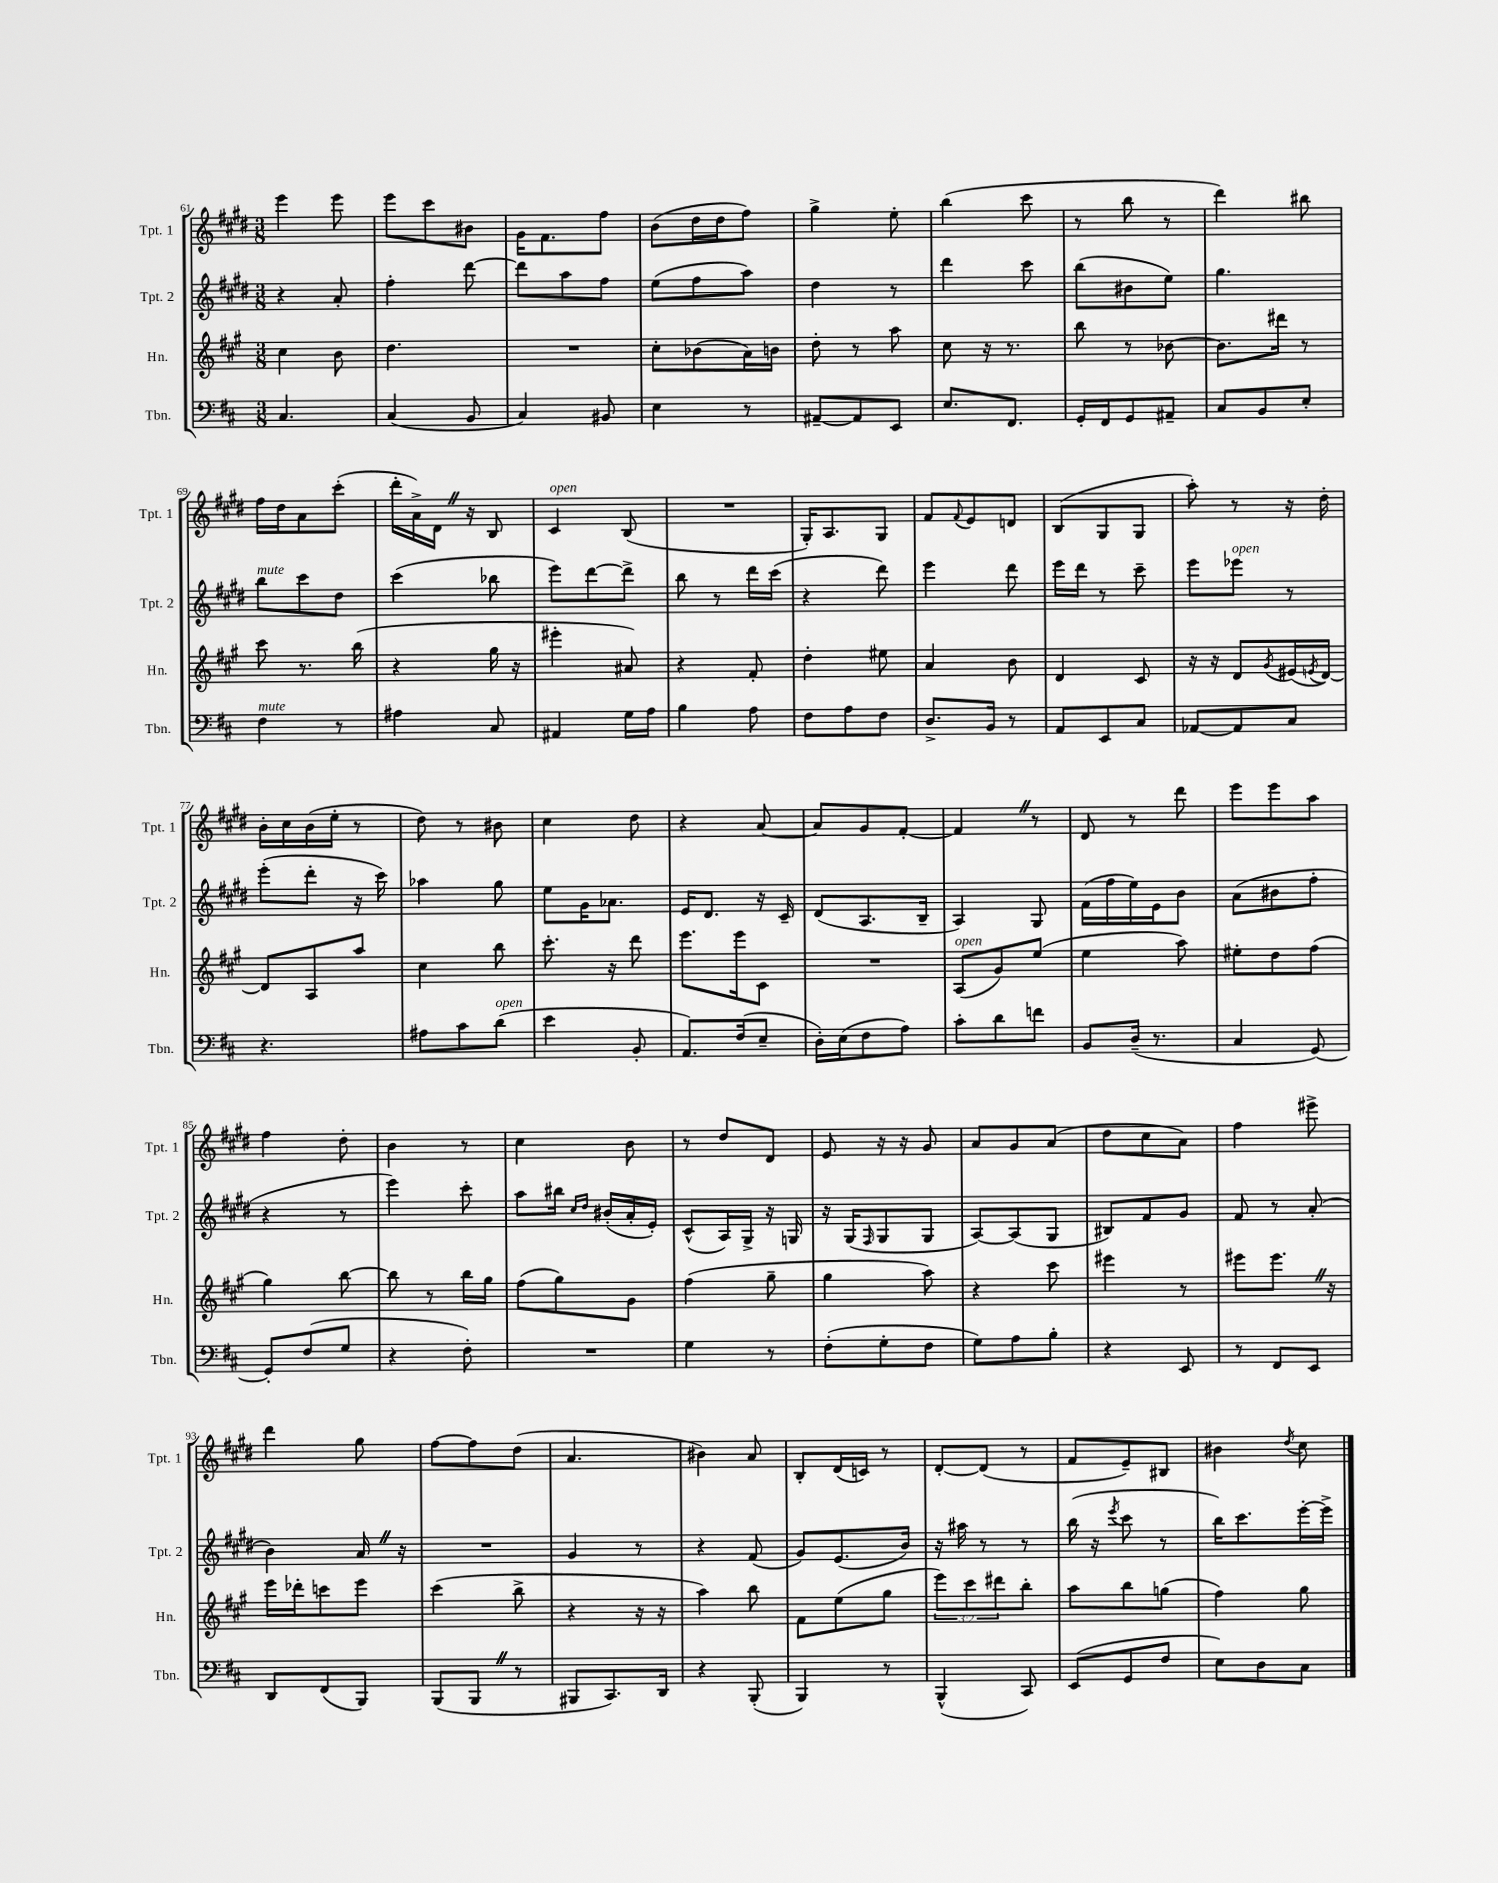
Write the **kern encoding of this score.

**kern	**kern	**kern	**kern
*part4	*part3	*part2	*part1
*staff4	*staff3	*staff2	*staff1
*I"Tbn.	*I"Hn.	*I"Tpt. 2	*I"Tpt. 1
*I'Tbn.	*I'Hn.	*I'Tpt. 2	*I'Tpt. 1
*clefF4	*clefG2	*clefG2	*clefG2
*k[f#c#]	*k[f#c#g#]	*k[f#c#g#d#]	*k[f#c#g#d#]
*M3/8	*M3/8	*M3/8	*M3/8
=61	=61	=61	=61
4.C#/	4cc#\	4r	4eee\
.	8b\	8a'/	8eee\
=62	=62	=62	=62
(4C#/	4.dd\	4ff#'\	8eee\L
.	.	.	8ccc#\
8BB/	.	[8ddd#\	8b#X\J
=63	=63	=63	=63
4C#/)	4.r	8ddd#\L]	16g#\KL
.	.	.	8.f#\
.	.	8aa\	.
8BB#X/	.	8ff#\J	8ff#\J
=64	=64	=64	=64
4E\	8cc#'\L	(8ee\L	(8b\L
.	(8b-X\	8ff#\	16dd#\L
.	.	.	16dd#\J
8r	16a\L)	8aa\J)	8ff#\J)
.	16bn\JJ	.	.
=65	=65	=65	=65
[8AA#X~/L	8dd'\	4dd#\	4gg#^\
8AA#/]	8r	.	.
8EE/J	8aa\	8r	8ee'\
=66	=66	=66	=66
8.E/L	8cc#\	4ddd#\	(4bb\
.	16r	.	.
8.FF#/J	8.r	.	.
.	.	8ccc#\	8ccc#\
=67	=67	=67	=67
16GG'/LL	8bb\	(8bb\L	8r
16FF#/J	.	.	.
8GG/	8r	8b#X\	8bb\
8AA#X~/J	[8b-X\	8ee\J)	8r
=68	=68	=68	=68
8C#/L	8.b-\L]	4.gg#\	4ddd#\)
8BB/	.	.	.
.	16ddd#X\Jk	.	.
8E'/J	8r	.	8bb#X\
!!LO:LB:g=z
=69	=69	=69	=69
!	!	!LO:TX:a:i:t=mute	!
!LO:TX:a:i:t=mute	!	!	!
4F#\	8ccc#\	8bb\L	16ff#\LL
.	.	.	16dd#\J
.	8.r	8ccc#\	8a\
8r	.	8dd#\J	(8ccc#'\J
.	(16bb\	.	.
=70	=70	=70	=70
4A#X\	4r	(4ccc#\	16ddd#'\LL
.	.	.	16a^\)
.	.	.	16d#Z\JJ
.	.	.	16r
8C#/	16gg#\	8bb-X\	8B/
.	16r	.	.
=71	=71	=71	=71
!	!	!	!LO:TX:a:i:t=open
4AA#X/	4eee#X'\	8eee\L)	4c#/
.	.	[8ddd#\	.
16G\LL	8a#X/)	8ddd#^\J]	(8B/
16A\JJ	.	.	.
=72	=72	=72	=72
4B\	4r	8bb\	4.r
.	.	8r	.
8A\	8f#'/	16ddd#\LL	.
.	.	(16ccc#\JJ	.
=73	=73	=73	=73
8F#\L	4dd'\	4r	16G#'/KL)
.	.	.	8.A/
8A\	.	.	.
8F#\J	8ee#X\	8ddd#\)	8G#/J
=74	=74	=74	=74
8.D^/L	4a/	4eee\	8f#/L
.	.	.	8qqf#/
.	.	.	8e/
16BB/Jk	.	.	.
8r	8b\	8ddd#\	8dn/J
=75	=75	=75	=75
8AA/L	4d/	16eee\LL	(8B/L
.	.	16ddd#\JJ	.
8EE/	.	8r	8G#/
8C#/J	8c#/	8ccc#~\	8G#/J
=76	=76	=76	=76
[8AA-X/L	16r	8eee\L	8aa'\)
.	16r	.	.
!	!	!LO:TX:a:i:t=open	!
8AA-/]	8d/L	8eee-X\J	8r
.	8qg#/	.	.
8C#/J	(16e#X/L	8r	16r
.	8qen/	.	.
.	[16d/JJ)	.	16dd#'\
!!LO:LB:g=z
=77	=77	=77	=77
4.r	8d/L]	(8eee'\L	16b'\LL
.	.	.	16cc#\
.	8A/	8ddd#'\J	(16b\
.	.	.	16ee'\JJ
.	8aa/J	16r	8r
.	.	16ccc#\)	.
=78	=78	=78	=78
8A#X\L	4cc#\	4aa-X\	8dd#\)
8c#\	.	.	8r
!LO:TX:a:i:t=open	!	!	!
(8d\J	8bb\	8gg#\	8b#X\
=79	=79	=79	=79
4e\	8.ccc#'\	8ee\L	4cc#\
.	.	16g#\K	.
.	16r	8.a-X\J	.
8BB'/	8ddd\	.	8dd#\
=80	=80	=80	=80
8.AA/L)	8.eee\L	16e/KL	4r
.	.	8.d#/J	.
(16F#/k	16eee\k	.	.
8E~/J	8c#\J	16r	[8a/
.	.	16c#~/	.
=81	=81	=81	=81
16D'\LL)	4.r	(8d#/L	8a/L]
(16E\J	.	.	.
8F#\	.	8.A/	8g#/
8A\J)	.	.	[8f#'/J
.	.	16B~/Jk	.
=82	=82	=82	=82
!	!LO:TX:a:i:t=open	!	!
8c#'\L	(8A/L	4A/)	4f#Z/]
8d\	8g#/)	.	.
8fn\J	(8ee/J	8G#/	8r
=83	=83	=83	=83
8BB/L	4ee\	(16f#\LL	8d#/
.	.	16ff#\	.
(16D~/Jk	.	16ee\)	8r
8.r	.	16e\J	.
.	8aa\)	8b\J	8ddd#\
=84	=84	=84	=84
4C#/	8ee#X'\L	(8a\L	8eee\L
.	8dd\	8b#X\	8eee\
[8GG/)	(8ff#\J	8ff#'\J	8aa\J
!!LO:LB:g=z
=85	=85	=85	=85
8GG'/L]	4gg#\)	4r	4ff#\
(8F#/	.	.	.
8G/J	[8bb\	8r	8dd#'\
=86	=86	=86	=86
4r	8bb\]	4eee\)	4b\
.	8r	.	.
8F#'\)	16bb\LL	8ccc#'\	8r
.	16gg#\JJ	.	.
=87	=87	=87	=87
4.r	(8ff#\L	8aa\L	4cc#\
.	8gg#\)	16bb#X\Jk	.
.	.	16qqcc#/LL	.
.	.	16qqdd#/JJ	.
.	.	(16b#X'/LL	.
.	8g#\J	16a'/	8b\
.	.	16e'/JJ)	.
=88	=88	=88	=88
4G\	(4ff#\	(8c#^^/L	8r
.	.	16A/L)	8dd#/L
.	.	16G#^/JJ	.
8r	8gg#~\	16r	8d#/J
.	.	16Gn/	.
=89	=89	=89	=89
(8F#'\L	4gg#\	16r	8e/
.	.	(16G#/KL	.
.	.	16qqF#/	.
8G'\	.	8G#/	16r
.	.	.	16r
8F#\J	8aa\)	8G#/J	8g#/
=90	=90	=90	=90
8G\L)	4r	[8A/L)	8a/L
8A\	.	(8A/]	8g#/
8B'\J	8ccc#\	8G#/J	(8a/J
=91	=91	=91	=91
4r	4eee#X\	8B#X/L)	8dd#\L
.	.	8f#/	8cc#\
8EE/	8r	8g#/J	8a\J)
=92	=92	=92	=92
8r	8eee#X\L	8f#/	4ff#\
8FF#/L	8.eee#Z\J	8r	.
8EE/J	.	(8a'/	8eee#X^\
.	16r	.	.
!!LO:LB:g=z
=93	=93	=93	=93
8DD/L	16eee\LL	4b\)	4ddd#\
.	16ddd-X'\J	.	.
(8FF#/	8cccn\	.	.
8BBB/J)	8eee\J	16aZ/	8gg#\
.	.	16r	.
=94	=94	=94	=94
(8BBB/L	(4ccc#\	4.r	[8ff#\L
8BBBZ/J	.	.	8ff#\]
8r	8bb^\	.	(8dd#\J
=95	=95	=95	=95
8BBB#X/L	4r	4g#/	4.a/
8.CC#/)	.	.	.
.	16r	8r	.
16DD/Jk	16r	.	.
=96	=96	=96	=96
4r	4aa\)	4r	4b#X\)
(8BBB'/	8bb\	(8f#/	8a/
=97	=97	=97	=97
4BBB/)	8f#\L	8g#/L)	8B'/L
.	(8ee\	(8.e/	(16d#/L
.	.	.	16cn/JJ)
8r	8gg#\J	.	8r
.	.	16b/Jk)	.
=98	=98	=98	=98
(4BBB^^/	12eee\L)	16r	[8d#'/L
.	.	16aa#X\	.
.	12ccc#\	.	.
.	.	8r	(8d#/J]
.	12ddd#X\	.	.
8CC#/)	8bb'\J	8r	8r
=99	=99	=99	=99
(8EE/L	8aa\L	(16bb\	8f#/L
.	.	16r	.
.	.	8qeee/	.
8GG/	8bb\	8ccc#\	8e~/)
8F#/J	(8ggn\J	8r	8B#X/J
=100	=100	=100	=100
8E\L)	4ff#\)	16bb\KL)	4b#X\
.	.	8.ccc#\	.
8D\	.	.	.
.	.	.	8qdd#/
8C#\J	8gg#\	[16eee'\L	8cc#\
.	.	16eee^\JJ]	.
==	==	==	==
*-	*-	*-	*-
